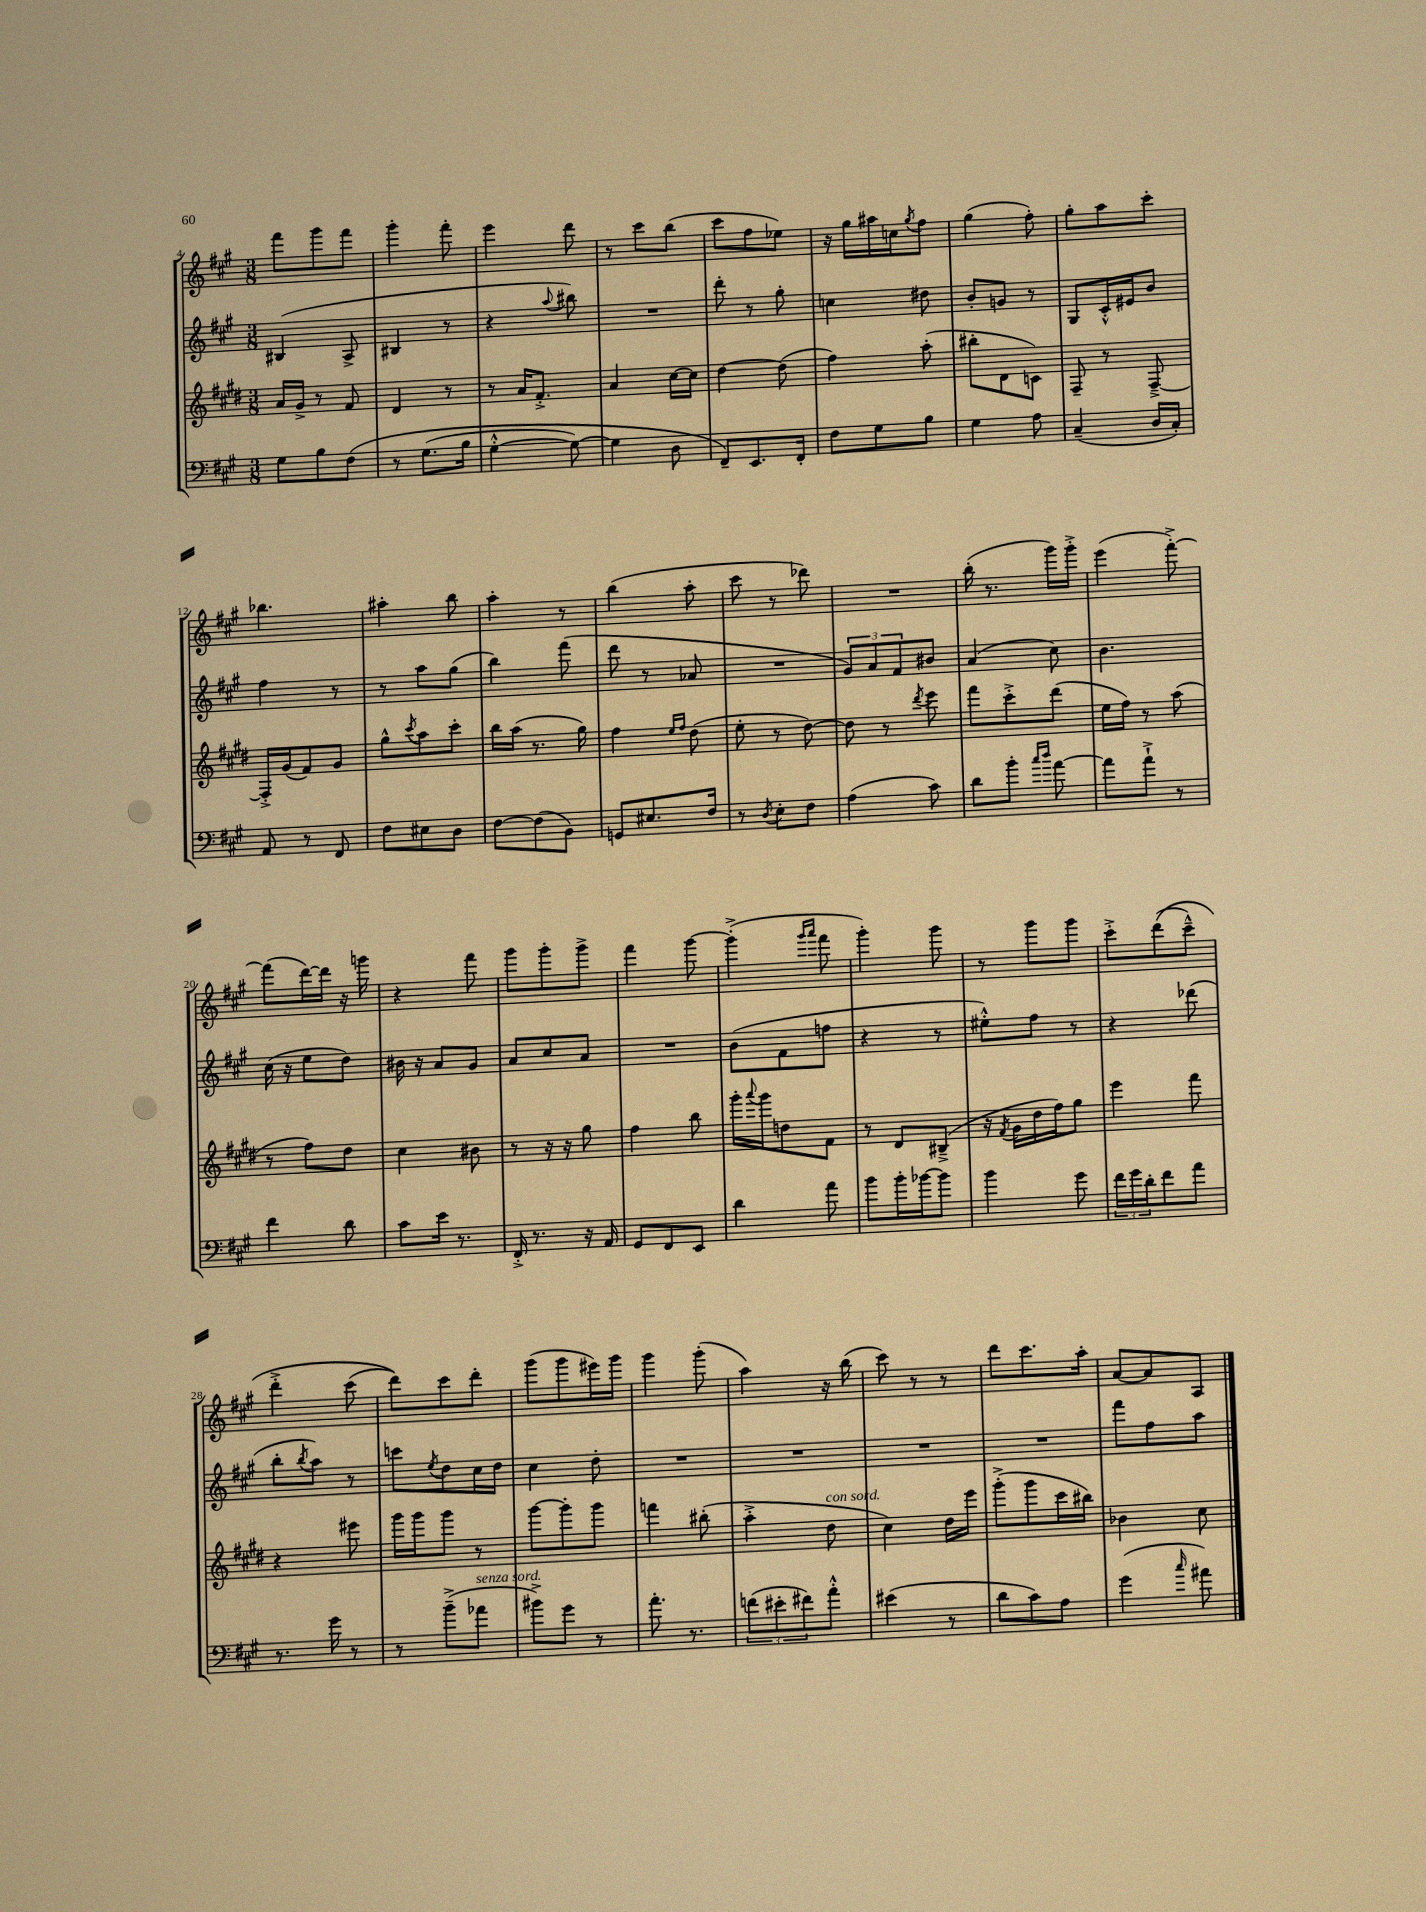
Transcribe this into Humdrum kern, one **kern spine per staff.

**kern	**kern	**kern	**kern
*staff4	*staff3	*staff2	*staff1
*clefF4	*clefG2	*clefG2	*clefG2
*k[f#c#g#]	*k[f#c#g#d#]	*k[f#c#g#]	*k[f#c#g#]
*M3/8	*M3/8	*M3/8	*M3/8
8G#	16a	(4B#	8fff#
.	16g#^	.	.
8B	8r	.	8ggg#
&(8F#	8f#	8A^	8fff#
=	=	=	=
8r	4d#	4B#	4ggg#'
(8.G#	.	.	.
.	8r	8r	8fff#'
16B	.	.	.
=	=	=	=
[4G#'^^	8r	4r	4eee
.	16a	.	.
.	8.f#'^	.	.
.	.	8qqaa	.
8G#_)	.	8bb#)	8ddd
=	=	=	=
4G#]	4a	4.r	8r
.	.	.	8ccc#
8D	[16cc#	.	(8bb
.	16cc#]	.	.
=	=	=	=
8FF#~&)	[4dd#	8ddd'	8ccc#
8.EE	.	8r	8ff#
.	(8dd#]	8gg#'	8ee-)
16FF#'	.	.	.
=	=	=	=
8F#	4ff#)	4cc	16r
.	.	.	16gg#
8G#	.	.	16aa#
.	.	.	16cc
.	.	.	8qgg#
8B	(8aa'	8dd#	8ff#
=	=	=	=
4G#	8bb#'	8b'	(4gg#
.	8d#	8g	.
8A	8c)	8r	8ff#')
=	=	=	=
(4C#~	8F#~	8G#	8gg#'
.	8r	16c#'^^	8aa
.	.	16e#	.
16D	[8F#~^	8b	8ccc#'
16C#')	.	.	.
=	=	=	=
8AA	16F#'^]	4ff#	4.bb-
.	(16g#	.	.
8r	8f#)	.	.
8FF#	8g#	8r	.
=	=	=	=
8F#	8gg#^^	8r	4aa#'
.	8qccc#	.	.
8E#	8aa	8aa	.
8D	8ccc#'	(8gg#	8bb
=	=	=	=
[8F#	16bb	4bb)	4aa'
.	(16aa	.	.
(8F#]	8.r	.	.
8BB)	.	(8fff#	8r
.	16gg#)	.	.
=	=	=	=
8GG	4ff#	8ddd	(4bb
8.E#	.	8r	.
.	16qqee	.	.
.	16qqff#	.	.
.	(8dd#	8a-	8aa'
16F#	.	.	.
=	=	=	=
8r	8ee'	4.r	8ccc#
8qD	.	.	.
8E'	8r	.	8r
8F#	[8dd#)	.	8ddd-)
=	=	=	=
(4A	8dd#]	12g#)	4.r
.	.	12a	.
.	8r	.	.
.	.	12f#	.
.	8qddd#	.	.
8c#)	8eee	8b#	.
=	=	=	=
8d	8fff#	(4a	(16bb'
.	.	.	8.r
8b'	8ccc#'^	.	.
16qqcc#	.	.	.
16qqdd	.	.	.
[8a	(8ddd#	8cc#)	16ggg#)
.	.	.	16ggg#'^
=	=	=	=
8a]	16ee	4.b	(4eee
.	16ff#)	.	.
8a`^	8r	.	.
8r	(8aa	.	[8fff#'^)
=	=	=	=
4f#	8r	(16cc#	(8fff#]
.	.	16r	.
.	8ff#)	8ee	[16ddd)
.	.	.	16ddd]
8d	8dd#	8dd)	16r
.	.	.	16ggg
=	=	=	=
8c#	4cc#	16b#	4r
.	.	16r	.
16e	.	8a	.
8.r	.	.	.
.	8b#	8g#	8fff#
=	=	=	=
16FF#'^	8r	8a	8ggg#
8.r	.	.	.
.	16r	8cc#	8ggg#'
.	16r	.	.
16r	8gg#	8a	8ggg#^
16AA	.	.	.
=	=	=	=
8GG#	4ff#	4.r	4fff#
8FF#	.	.	.
8EE	8bb	.	[8ggg#
=	=	=	=
4d	16ggg#'	(8b	(4ggg#'^]
.	8qqaaa	.	.
.	16ggg#	.	.
.	8dd	8f#	.
.	.	.	16qqggg#
.	.	.	16qqaaa
8a	8f#	8ff	8fff#
=	=	=	=
8b	8r	4r	4ggg#')
16b'	8d#	.	.
[16b-	.	.	.
8b-]	(8B#~^	8r	8ggg#
=	=	=	=
4b	16r	8ee#'^^)	8r
.	8qf#	.	.
.	16g#	.	.
.	16dd#	8ff#	8ggg#
.	16ff#)	.	.
8g#	8gg#	8r	8ggg#
=	=	=	=
24f#	4eee	4r	8ccc#'^
24g#	.	.	.
24d'	.	.	.
8f#	.	.	&((8ddd
8a	8fff#	(8ddd-	8ccc#~^^)
=	=	=	=
8.r	4r	8bb'	4ddd'^
.	.	8qbb	.
.	.	8aa)	.
16g#	.	.	.
8r	8eee#	8r	(8ccc#
=	=	=	=
8r	16ggg#	8ccc	8ddd)&)
.	16ggg#	.	.
.	.	8qee	.
(8b~^	8ggg#	8dd	8ccc#
8a-	8r	16cc#	8ddd'
.	.	16dd	.
=	=	=	=
8b#^)	[8ggg#	4cc#	(8ggg#
8g#	8ggg#']	.	8ggg#
8r	8ggg#	8dd'	16eee#)
.	.	.	16ggg#
=	=	=	=
8.a'	4fff	4.r	4ggg#
8.r	.	.	.
.	(8bb#'	.	(8ggg#'
=	=	=	=
(12f	4aa'^	4.r	4aa)
12e#'	.	.	.
12f#)	.	.	.
8a'^^	8dd#	.	16r
.	.	.	(16bb
=	=	=	=
(4e#	4cc#)	4.r	8ccc#)
.	.	.	8r
8r	16dd#	.	8r
.	16eee	.	.
=	=	=	=
8d	(8ggg#'^	4.r	8ddd
8c#)	8ggg#	.	8.ccc#
8A	16ccc#	.	.
.	16bb#)	.	16aa'
=	=	=	=
(4g#	4b-	8fff#	[8a
.	.	8ff#	8a]
16qqcc#	.	.	.
8a#)	8cc#	8aa	8A
==	==	==	==
*-	*-	*-	*-
